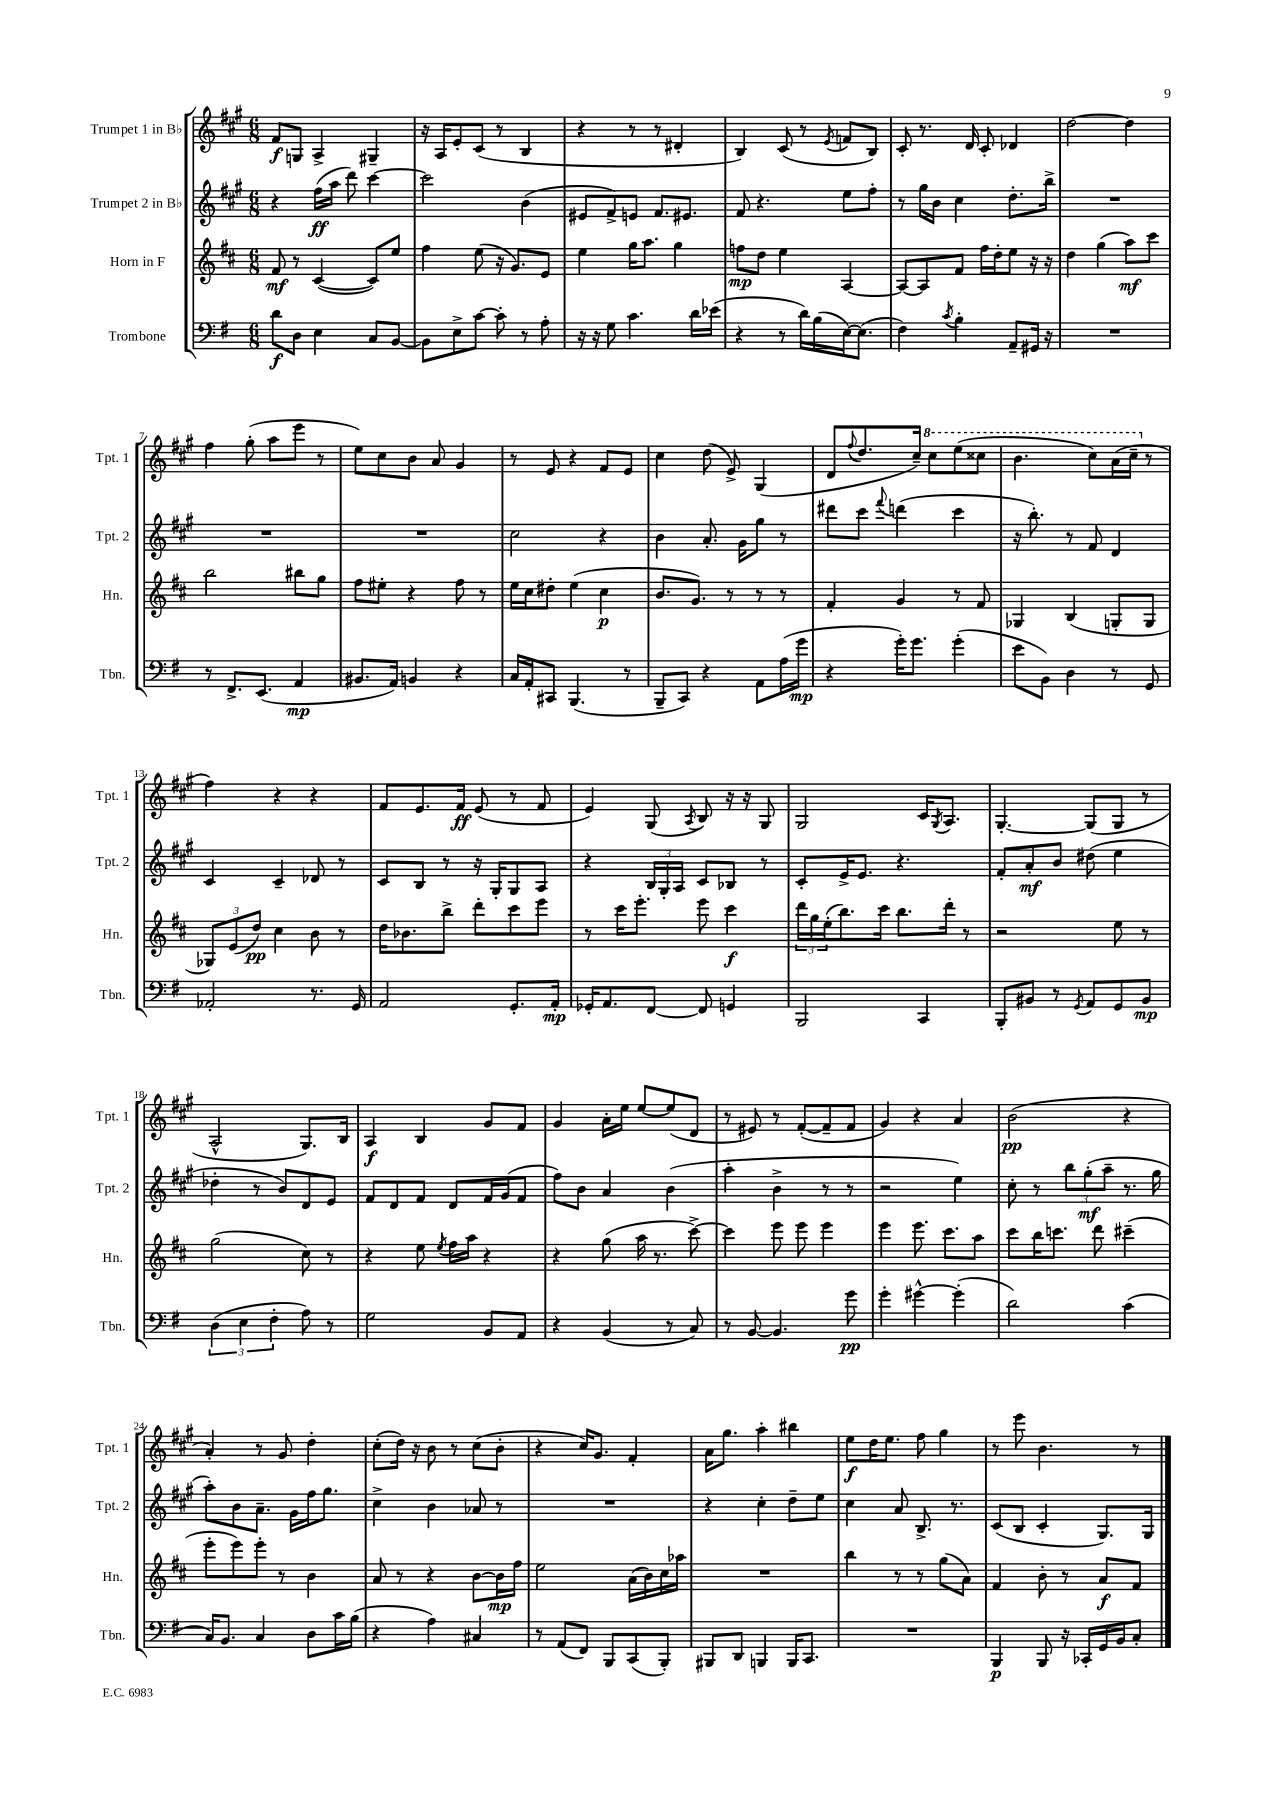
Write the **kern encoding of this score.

**kern	**dynam	**kern	**dynam	**kern	**dynam	**kern	**dynam
*part4	*part4	*part3	*part3	*part2	*part2	*part1	*part1
*staff4	*staff4	*staff3	*staff3	*staff2	*staff2	*staff1	*staff1
*I"Trombone	*	*I"Horn in F	*	*I"Trumpet 2 in B♭	*	*I"Trumpet 1 in B♭	*
*I'Tbn.	*	*I'Hn.	*	*I'Tpt. 2	*	*I'Tpt. 1	*
*clefF4	*	*clefG2	*	*clefG2	*	*clefG2	*
*k[f#]	*	*k[f#c#]	*	*k[f#c#g#]	*	*k[f#c#g#]	*
*M6/8	*	*M6/8	*	*M6/8	*	*M6/8	*
=1	=1	=1	=1	=1	=1	=1	=1
8d\L	f	8f#/	mf	4r	.	8f#/L	f
8D\J	.	8r	.	.	.	8Gn/J	.
4E\	.	([4c#/	.	(16ff#\LL	ff	4A^/	.
.	.	.	.	16aa\JJ	.	.	.
.	.	.	.	8ddd\)	.	.	.
8C/L	.	8c#/L])	.	[4ccc#\	.	4G#X~/	.
[8BB/J	.	8ee/J	.	.	.	.	.
=2	=2	=2	=2	=2	=2	=2	=2
8BB\L]	.	4ff#\	.	2ccc#\]	.	16r	.
.	.	.	.	.	.	16A/KL	.
8E^\	.	.	.	.	.	8e'/	.
[8c\J	.	(8ee\	.	.	.	(8c#/J	.
8c'\]	.	16r	.	.	.	8r	.
.	.	8.g/L)	.	.	.	.	.
8r	.	.	.	(4b\	.	4B/	.
8A'\	.	8e/J	.	.	.	.	.
=3	=3	=3	=3	=3	=3	=3	=3
16r	.	4ee\	.	8e#X/L	.	4r	.
16r	.	.	.	.	.	.	.
8G\	.	.	.	8f#^/)	.	.	.
4.c\	.	16gg\KL	.	8en/J	.	8r	.
.	.	8.aa\J	.	.	.	.	.
.	.	.	.	8.f#/L	.	8r	.
.	.	4gg\	.	.	.	4d#X'/	.
.	.	.	.	8.e#X/J	.	.	.
16d\LL	.	.	.	.	.	.	.
(16e-X\JJ	.	.	.	.	.	.	.
=4	=4	=4	=4	=4	=4	=4	=4
4r	.	8ffn\L	mp	8f#/	.	4B/)	.
.	.	8dd\J	.	4.r	.	.	.
8r	.	4ee\	.	.	.	(8c#/	.
16d\LL)	.	.	.	.	.	8r	.
(16B\	.	.	.	.	.	.	.
.	.	.	.	.	.	8qe/	.
[16E\J)	.	[4A/	.	8ee\L	.	8fn/L	.
(8.E\J]	.	.	.	.	.	.	.
.	.	.	.	8ff#'\J	.	8B/J)	.
=5	=5	=5	=5	=5	=5	=5	=5
4F#\)	.	8A/L_	.	8r	.	8c#'/	.
.	.	8A/]	.	16gg#\LL	.	8.r	.
.	.	.	.	16b\JJ	.	.	.
8qc/	.	.	.	.	.	.	.
4B'\	.	8f#/J	.	4cc#\	.	.	.
.	.	.	.	.	.	16d/	.
.	.	16ff#\LL	.	.	.	8c#'/	.
.	.	16dd'\J	.	.	.	.	.
8AA~/L	.	8ee\J	.	8.dd'\L	.	4d-X/	.
16GG#X/Jk	.	16r	.	.	.	.	.
16r	.	16r	.	16bb^\Jk	.	.	.
=6	=6	=6	=6	=6	=6	=6	=6
2.r	.	4dd\	.	2.r	.	[2dd\	.
.	.	(4gg\	.	.	.	.	.
.	.	8aa\L)	mf	.	.	4dd\]	.
.	.	8ccc#\J	.	.	.	.	.
!!LO:LB:g=z
=7	=7	=7	=7	=7	=7	=7	=7
8r	.	2bb\	.	2.r	.	4ff#\	.
8.FF#^/L	.	.	.	.	.	.	.
.	.	.	.	.	.	(8gg#'\	.
(8.EE/J	.	.	.	.	.	.	.
.	.	.	.	.	.	8aa\L	.
4AA/	mp	8bb#X\L	.	.	.	8eee\J	.
.	.	8gg\J	.	.	.	8r	.
=8	=8	=8	=8	=8	=8	=8	=8
8.BB#X/L	.	8ff#\L	.	2.r	.	8ee\L)	.
.	.	8ee#X'\J	.	.	.	8cc#\	.
16AA/Jk)	.	.	.	.	.	.	.
4BBn/	.	4r	.	.	.	8b\J	.
.	.	.	.	.	.	8a/	.
4r	.	8ff#\	.	.	.	4g#/	.
.	.	8r	.	.	.	.	.
=9	=9	=9	=9	=9	=9	=9	=9
16C/LL	.	16ee\LL	.	2cc#\	.	8r	.
16AA'/J	.	16cc#\J	.	.	.	.	.
8CC#X/J	.	8dd#X'\J	.	.	.	8e/	.
(4.BBB/	.	(4ee\	.	.	.	4r	.
.	.	4cc#\	p	4r	.	8f#/L	.
8r	.	.	.	.	.	8e/J	.
=10	=10	=10	=10	=10	=10	=10	=10
8BBB~/L	.	8.b/L	.	4b\	.	4cc#\	.
8CC/J)	.	.	.	.	.	.	.
.	.	8.g/J)	.	.	.	.	.
4r	.	.	.	8.a'/	.	(8dd\	.
.	.	8r	.	.	.	8e^/)	.
.	.	.	.	16g#\KL	.	.	.
8AA\L	.	8r	.	8gg#\J	.	(4G#/	.
(16A\L	.	8r	.	8r	.	.	.
16g\JJ	mp	.	.	.	.	.	.
=11	=11	=11	=11	=11	=11	=11	=11
4r	.	4f#'/	.	8ddd#X\L	.	8d/L	.
.	.	.	.	.	.	8qqff#/	.
.	.	.	.	8ccc#\J	.	8.dd/	.
.	.	.	.	8qqfff#/	.	.	.
16g'\KL)	.	4g/	.	(4dddn\	.	.	.
8.g\J	.	.	.	.	.	16cc#~/Jk)	.
*	*	*	*	*	*	*8va	*
.	.	.	.	.	.	8ccc#\L	.
(4g'\	.	8r	.	4ccc#\	.	(8eee\	.
.	.	8f#/	.	.	.	8ccc##X\J	.
=12	=12	=12	=12	=12	=12	=12	=12
8e\L	.	4G-X/	.	16r	.	4.bb\	.
.	.	.	.	8.bb'\)	.	.	.
8BB\J)	.	.	.	.	.	.	.
4D\	.	(4B/	.	8r	.	.	.
.	.	.	.	8f#/	.	8ccc#\L)	.
8r	.	8Gn'/L	.	4d/	.	(16aa\L	.
.	.	.	.	.	.	16ccc#~\JJ	.
*	*	*	*	*	*	*X8va	*
8GG/	.	8G/J	.	.	.	8r	.
!!LO:LB:g=z
=13	=13	=13	=13	=13	=13	=13	=13
2AA-X'/	.	12G-X/L)	.	4c#/	.	4ff#\)	.
.	.	(12e/	.	.	.	.	.
.	.	12dd/J)	pp	.	.	.	.
.	.	4cc#\	.	4c#~/	.	4r	.
8.r	.	8b\	.	8d-X/	.	4r	.
.	.	8r	.	8r	.	.	.
16GG/	.	.	.	.	.	.	.
=14	=14	=14	=14	=14	=14	=14	=14
2AA/	.	16dd\KL	.	8c#/L	.	8f#/L	.
.	.	8.b-X\	.	.	.	.	.
.	.	.	.	8B/J	.	8.e/	.
.	.	8bb^\J	.	8r	.	.	.
.	.	.	.	.	.	16f#/Jk	ff
.	.	8ddd'\L	.	16r	.	(8e/	.
.	.	.	.	16G#'/KL	.	.	.
8.GG'/L	.	8ccc#\	.	8G#/	.	8r	.
.	.	8eee\J	.	8A/J	.	8f#/	.
16AA'/Jk	mp	.	.	.	.	.	.
=15	=15	=15	=15	=15	=15	=15	=15
16GG-X'/KL	.	8r	.	4r	.	4e/)	.
8.AA/	.	.	.	.	.	.	.
.	.	16ccc#\KL	.	.	.	.	.
.	.	8.eee'\J	.	.	.	.	.
[8FF#/J	.	.	.	24B/LL	.	(8G#/	.
.	.	.	.	24G#'/	.	.	.
.	.	.	.	24A/JJ	.	.	.
.	.	.	.	.	.	8qA/	.
8FF#/]	.	8eee\	.	8c#/L	.	8B/)	.
4GGn/	.	4ccc#\	f	8B-X/J	.	16r	.
.	.	.	.	.	.	16r	.
.	.	.	.	8r	.	8G#/	.
=16	=16	=16	=16	=16	=16	=16	=16
2BBB/	.	24ddd\LL	.	8c#'/L	.	2G#/	.
.	.	24gg\	.	.	.	.	.
.	.	(24ee'\J	.	.	.	.	.
.	.	8.bb\)	.	16e^/K	.	.	.
.	.	.	.	8.e/J	.	.	.
.	.	16ccc#\Jk	.	.	.	.	.
.	.	8.bb\L	.	4.r	.	.	.
4CC/	.	.	.	.	.	16c#/KL	.
.	.	.	.	.	.	8qG#/	.
.	.	16ddd'\Jk	.	.	.	8.A/J	.
.	.	8r	.	.	.	.	.
=17	=17	=17	=17	=17	=17	=17	=17
8BBB'/L	.	2r	.	8f#'/L	.	[4.G#'/	.
8BB#X/J	.	.	.	8a'/	mf	.	.
8r	.	.	.	8b/J	.	.	.
8qGG/	.	.	.	.	.	.	.
8AA/L	.	.	.	(8dd#X\	.	(8G#/L]	.
8GG/	.	8ee\	.	4ee\	.	8G#/J	.
8BB#/J	mp	8r	.	.	.	8r	.
!!LO:LB:g=z
=18	=18	=18	=18	=18	=18	=18	=18
(6D\	.	(2gg\	.	4dd-X'\	.	2A^^/	.
6E\	.	.	.	.	.	.	.
.	.	.	.	8r	.	.	.
6F#'\	.	.	.	.	.	.	.
.	.	.	.	8b/L)	.	.	.
8A\)	.	8cc#\)	.	8d/	.	8.G#/L)	.
8r	.	8r	.	8e/J	.	.	.
.	.	.	.	.	.	16B/Jk	.
=19	=19	=19	=19	=19	=19	=19	=19
2G\	.	4r	.	8f#/L	.	4A/	f
.	.	.	.	8d/	.	.	.
.	.	8ee\	.	8f#/J	.	4B/	.
.	.	8qee/	.	.	.	.	.
.	.	16ff#\LL	.	8d/L	.	.	.
.	.	16aa\JJ	.	.	.	.	.
8BB/L	.	4r	.	16f#/L	.	8g#/L	.
.	.	.	.	(16g#/J	.	.	.
8AA/J	.	.	.	8f#/J	.	8f#/J	.
=20	=20	=20	=20	=20	=20	=20	=20
4r	.	4r	.	8ff#\L)	.	4g#/	.
.	.	.	.	8b\J	.	.	.
(4BB/	.	(8gg\	.	4a/	.	16a'\LL	.
.	.	.	.	.	.	16ee\JJ	.
.	.	16aa\	.	.	.	[8ee/L	.
.	.	8.r	.	.	.	.	.
8r	.	.	.	(4b\	.	(8ee/]	.
8C/)	.	[8ccc#^\)	.	.	.	8d/J	.
=21	=21	=21	=21	=21	=21	=21	=21
8r	.	4ccc#\]	.	4aa'\	.	8r	.
[8BB/	.	.	.	.	.	8e#X/)	.
4.BB/]	.	8eee\	.	4b^\	.	8r	.
.	.	8eee\	.	.	.	([8f#'/L	.
.	.	4eee\	.	8r	.	8f#~/]	.
8g\	pp	.	.	8r	.	8f#/J	.
=22	=22	=22	=22	=22	=22	=22	=22
4g'\	.	4eee\	.	2r	.	4g#/)	.
[4g#X^^\	.	8.eee\	.	.	.	4r	.
.	.	8.ccc#\L	.	.	.	.	.
(4g#'\]	.	.	.	4ee\)	.	4a/	.
.	.	8aa\J	.	.	.	.	.
=23	=23	=23	=23	=23	=23	=23	=23
2d\)	.	8ccc#\L	.	8cc#'\	.	(2b\	pp
.	.	16bb\K	.	8r	.	.	.
.	.	8.cccn\J	.	.	.	.	.
.	.	.	.	12bb\L	.	.	.
.	.	.	.	(12gg#'\	mf	.	.
.	.	8ddd\	.	.	.	.	.
.	.	.	.	12aa~\J	.	.	.
(4c\	.	(4ccc#X~\	.	8.r	.	4r	.
.	.	.	.	16gg#\	.	.	.
!!LO:LB:g=z
=24	=24	=24	=24	=24	=24	=24	=24
16C/KL)	.	8eee'\L	.	8aa'\L)	.	4a'/)	.
8.BB/J	.	.	.	.	.	.	.
.	.	8eee\)	.	8b\	.	.	.
4C/	.	8eee'\J	.	8.a~\J	.	8r	.
.	.	8r	.	.	.	8g#/	.
.	.	.	.	16g#\LL	.	.	.
8D\L	.	4b\	.	16ff#\J	.	4dd'\	.
.	.	.	.	8.gg#\J	.	.	.
16c\L	.	.	.	.	.	.	.
(16B\JJ	.	.	.	.	.	.	.
=25	=25	=25	=25	=25	=25	=25	=25
4r	.	8a/	.	4cc#^\	.	(8cc#'\L	.
.	.	8r	.	.	.	16dd\Jk)	.
.	.	.	.	.	.	16r	.
4A\)	.	4r	.	4b\	.	8b\	.
.	.	.	.	.	.	8r	.
4C#X/	.	[8b\L	.	8a-X/	.	(8cc#\L	.
.	.	16b\L]	mp	8r	.	8b'\J	.
.	.	16ff#\JJ	.	.	.	.	.
=26	=26	=26	=26	=26	=26	=26	=26
8r	.	2ee\	.	2.r	.	4r	.
(8AA/L	.	.	.	.	.	.	.
8FF#/J)	.	.	.	.	.	16cc#/KL)	.
.	.	.	.	.	.	8.g#/J	.
8BBB/L	.	.	.	.	.	.	.
(8CC/	.	(16a\LL	.	.	.	4f#'/	.
.	.	16b\)	.	.	.	.	.
8BBB'/J)	.	16cc#\	.	.	.	.	.
.	.	16aa-X\JJ	.	.	.	.	.
=27	=27	=27	=27	=27	=27	=27	=27
8BBB#X/L	.	2.r	.	4r	.	16a\KL	.
.	.	.	.	.	.	8.gg#\J	.
8DD/J	.	.	.	.	.	.	.
4BBBn/	.	.	.	4cc#'\	.	4aa'\	.
16BBB/KL	.	.	.	8dd~\L	.	4bb#X\	.
8.CC/J	.	.	.	.	.	.	.
.	.	.	.	8ee\J	.	.	.
=28	=28	=28	=28	=28	=28	=28	=28
2.r	.	4bb\	.	4cc#\	.	8ee\L	f
.	.	.	.	.	.	16dd\K	.
.	.	.	.	.	.	8.ee\J	.
.	.	8r	.	8a/	.	.	.
.	.	8r	.	8.B^/	.	8ff#\	.
.	.	(8gg\L	.	.	.	4gg#\	.
.	.	.	.	8.r	.	.	.
.	.	8a\J)	.	.	.	.	.
=29	=29	=29	=29	=29	=29	=29	=29
4BBB/	p	4f#/	.	(8c#/L	.	8r	.
.	.	.	.	8B/J	.	8eee\	.
8BBB/	.	8b'\	.	4c#'/	.	4.b\	.
16r	.	8r	.	.	.	.	.
16CC-X'/LL	.	.	.	.	.	.	.
16GG/	.	8a/L	f	8.G#/L)	.	.	.
16BB/J	.	.	.	.	.	.	.
8C'/J	.	8f#/J	.	.	.	8r	.
.	.	.	.	16G#/Jk	.	.	.
==	==	==	==	==	==	==	==
*-	*-	*-	*-	*-	*-	*-	*-
